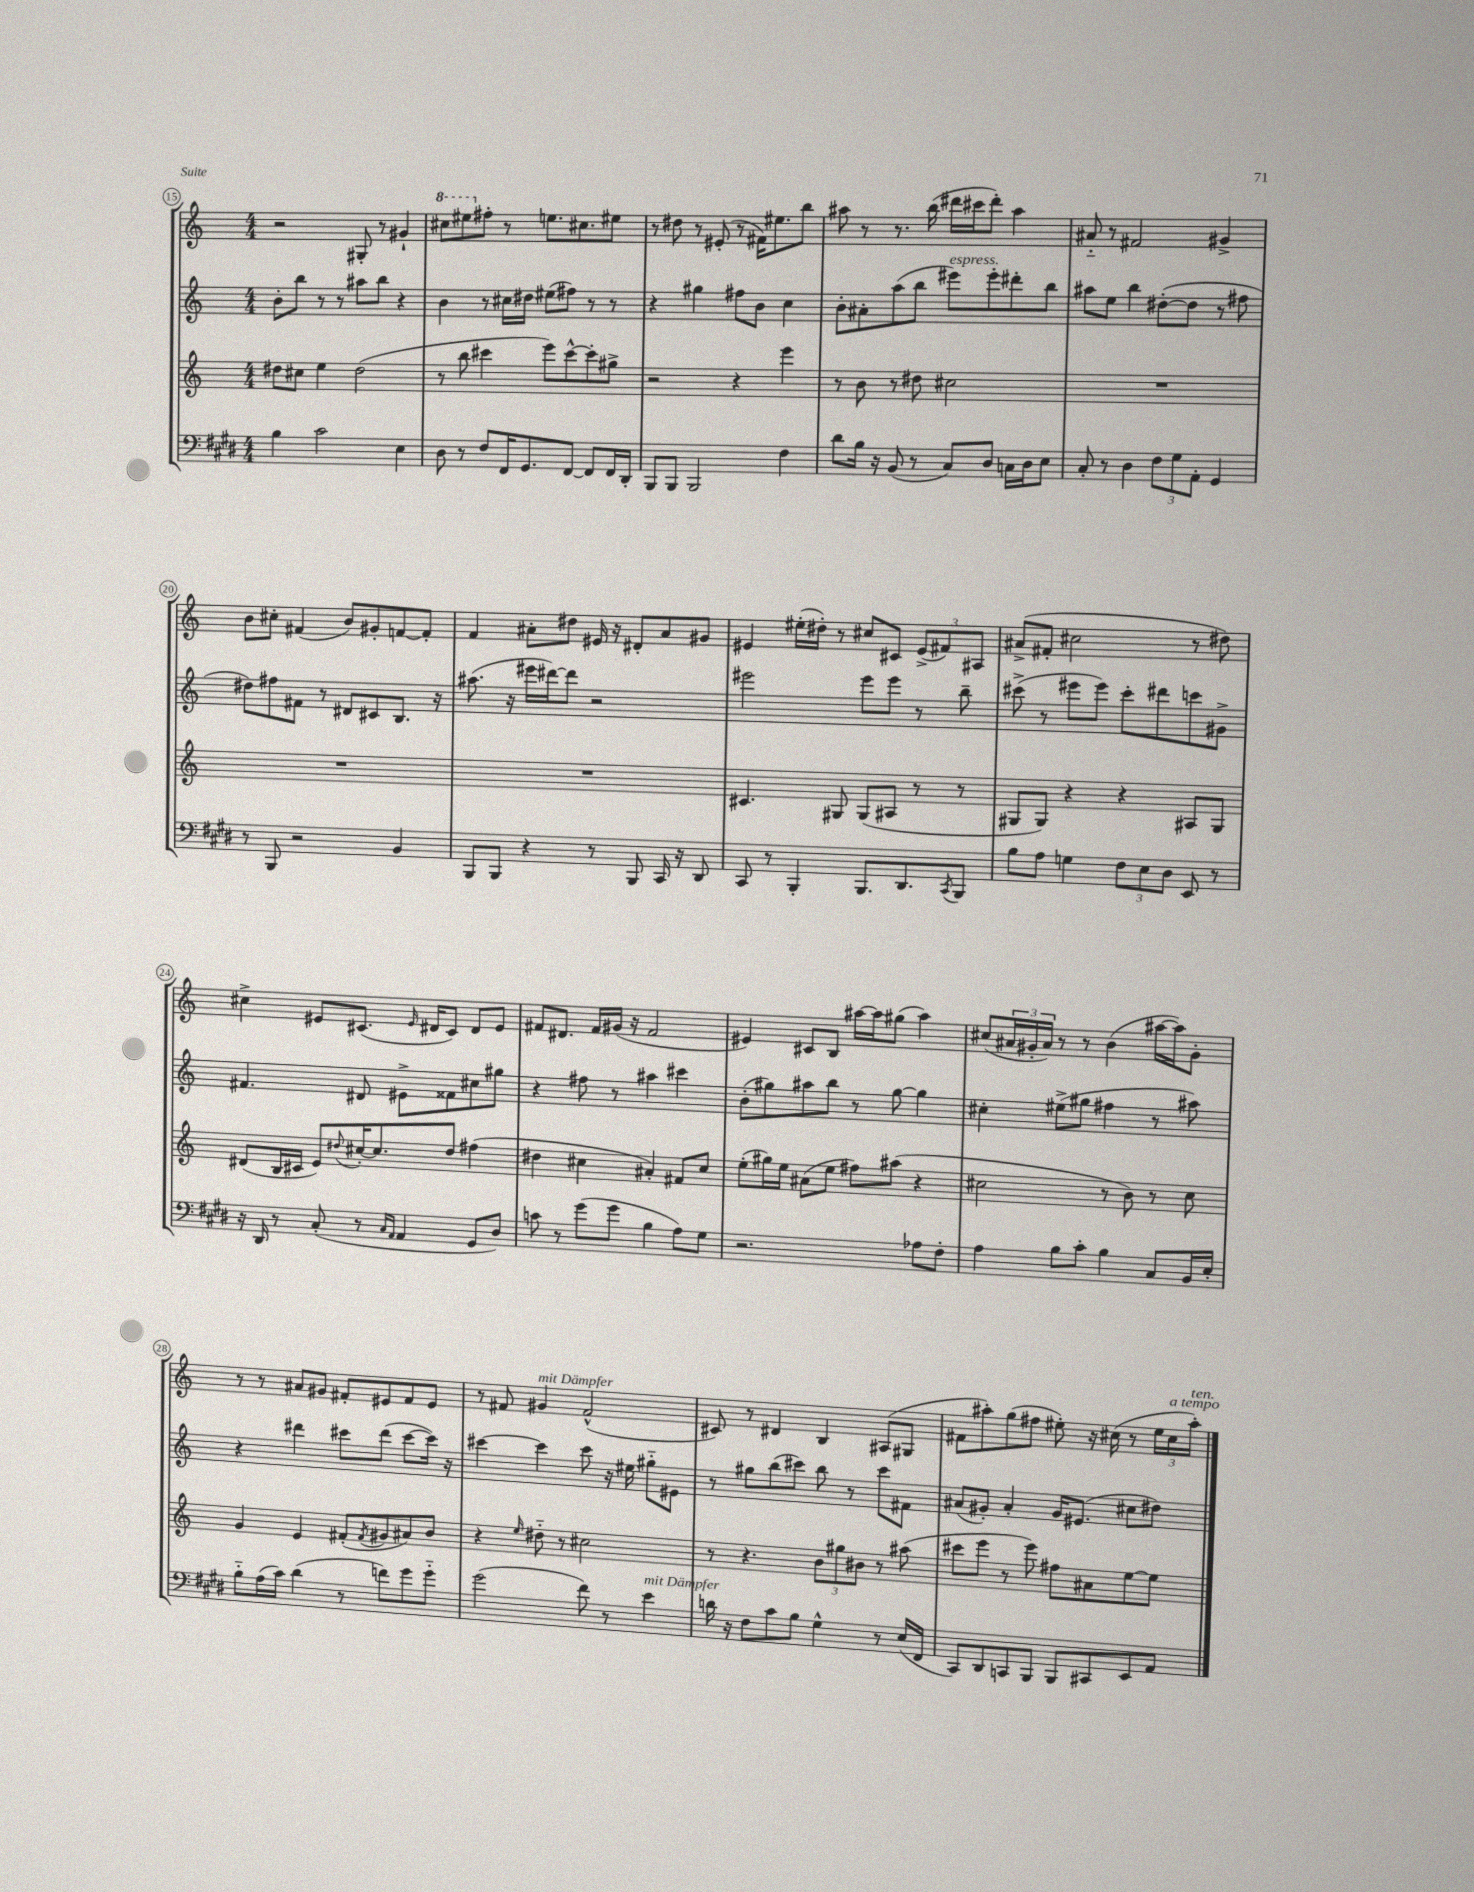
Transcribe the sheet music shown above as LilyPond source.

<<
\new StaffGroup <<
\new Staff = "s0" {
    \clef treble \key c \major \numericTimeSignature \time 4/4
    r2 gis8-. r8 gis'4-! |
    \ottava #1 cis'''8 eis'''8 \ottava #0 fis''8-. r8 e''!8. cis''8. eis''8 |
    r8 dis''8 r8 eis'8-.( r8 fis'16) eis''8. b''8 |
    ais''8 r8 r8. b''16( dis'''16 cis'''16 dis'''8-.) ais''4 |
    ais'8-_ r8 fis'2 gis'4-> |
    b'8 cis''8-. fis'4( b'8) gis'8-. f'8~ f'8-. |
    f'4 ais'8-. dis''8 eis'16 r16 dis'8-. ais'8 gis'8 |
    eis'4 eis''16-.( dis''16-.) r8 cis''8 cis'8 \tuplet 3/2 { eis'8->( fis'8) ais8 } |
    ais'8->( fis'8-. cis''2 r8 dis''8) |
    cis''4-> eis'8 cis'8.( \grace { eis'16 } dis'16 cis'8) dis'8 eis'8 |
    fis'8 dis'8. fis'16 gis'16( r16 fis'2 |
    eis'4) cis'8 b8 ais''16~ ais''16 gis''8( ais''4) |
    cis''8( \tuplet 3/2 { ais'16 gis'16-. ais'16) } r8 r8 b'4( ais''16~ ais''16) gis'8-. |
    r8 r8 ais'8 gis'8 fis'8-. eis'8 fis'8 eis'8 |
    r8 fis'8 gis'4^\markup { \italic "mit Dämpfer" } fis'2-^( |
    cis'8) r8 dis'4 b4 ais8( gis8 |
    fis'8 ais''8-.) g''8( fis''8 eis''8-.) r16 cis''16( r8 \tuplet 3/2 { eis''16 cis''16^\markup { \italic "a tempo" } ais''16-.^\markup { \italic "ten." }) } \bar "|." |
}
\new Staff = "s1" {
    \clef treble \key c \major \numericTimeSignature \time 4/4
    b'8-. b''8 r8 r8 ais''8 b''8 r4 |
    b'4 r8 cis''16 dis''16 eis''8( fis''8) r8 r8 |
    r4 gis''4 fis''8 b'8 c''4 |
    b'8-. ais'8-. a''8( b''8 eis'''8^\markup { \italic "espress." }) eis'''8-. dis'''8-. b''8 |
    ais''8 e''8 b''4 dis''8~-.( dis''8 r8 fis''8 |
    dis''8) fis''8 fis'8 r8 dis'8 cis'8 b8. r16 |
    ais''8.( r16 eis'''16 dis'''16~) dis'''8 r2 |
    eis'''2 eis'''8 eis'''8 r8 b''8-- |
    cis'''8->( r8 eis'''8 eis'''8) cis'''8-. dis'''8 c'''8 gis'8-> |
    fis'4. dis'8 eis'8-> fisis'8 cis''8 gis''8 |
    r4 fis''8 r8 ais''4 cis'''4 |
    b'8-.( gis''8) ais''8 b''8 r8 gis''8~ gis''4 |
    cis''4-. eis''8->( gis''8 fis''4 r8 ais''8) |
    r4 dis'''4 cis'''8 dis'''8( cis'''8~ cis'''16) r16 |
    cis'''4~ cis'''4 cis'''8 r16 eis''16 gis''8-_ eis'8 |
    r8 gis''8 b''8( cis'''8) b''8 r8 cis'''8 fis'8 |
    ais'8( gis'8-.) ais'4-. gis'16 eis'8.( cis''8 dis''8) \bar "|." |
}
\new Staff = "s2" {
    \clef treble \key c \major \numericTimeSignature \time 4/4
    dis''8 cis''8 e''4 dis''2( |
    r8 b''8 cis'''4 e'''8) cis'''8~-^ cis'''8-. gis''8-> |
    r2 r4 e'''4 |
    r8 b'8 r8 dis''8 cis''2 |
    R1 |
    R1 |
    R1 |
    cis'4. gis8 gis8( ais8 r8 r8 |
    gis8 gis8) r4 r4 ais8 gis8 |
    dis'8( b16 cis'16 e'8) \appoggiatura { dis''8 } cis''16~-. cis''8. dis''8 fis''4( |
    dis''4 cis''4 ais'4-.) fis'8 cis''8 |
    e''8-.( gis''16) e''16 ais'8( e''8 fis''8) ais''8( r4 |
    cis''2 r8 b'8) r8 cis''8 |
    g'4 e'4 fis'8-.( \acciaccatura { fis'8 } gis'8 ais'8) b'8 |
    r4 \grace { e''16 } dis''8-_ r8 cis''2 |
    r8 r4. \tuplet 3/2 { b'8 gis''8 bis'8 } r8 ais''8( |
    cis'''8 e'''8 r8 e'''8) fis''8 ais'8 e''8~ e''8 \bar "|." |
}
\new Staff = "s3" {
    \clef bass \key e \major \numericTimeSignature \time 4/4
    b4 cis'2 e4 |
    dis8 r8 fis8 fis,16 gis,8. fis,8~ fis,8 fis,16 dis,16-. |
    b,,8 b,,8 b,,2 fis4 |
    dis'8 b16 r16 b,8( r8 cis8) dis8 c16 dis16 e8 |
    cis8-. r8 dis4 \tuplet 3/2 { fis8 gis8 a,8-. } gis,4 |
    r8 b,,8 r2 b,4 |
    b,,8 b,,8 r4 r8 b,,8 cis,16 r16 dis,8 |
    cis,8 r8 b,,4-. b,,8. dis,8. \acciaccatura { cis,8 } b,,8 |
    b8 a8 g4 \tuplet 3/2 { fis8 e8 dis8 } e,8 r8 |
    r16 dis,16 r8 cis8-.( r8 \grace { cis16 a,16 } a,4 gis,8 dis8) |
    c'8 r8 gis'8( gis'8 b4 a8) gis8 |
    r2. aes8 fis8-. |
    a4 b8 cis'8-. b4 cis8 b,16 e16-. |
    b8-_ a16( cis'16) dis'4( r8 f'8) gis'8 gis'8-_ |
    gis'2( fis'8) r8 e'4^\markup { \italic "mit Dämpfer" } |
    d'16 r16 fis8 cis'8 b8 gis4-^ r8 e16( fis,16 |
    cis,8) dis,8 c,8 b,,8 b,,8 cis,8 e,8 a,8 \bar "|." |
}
>>
>>
\layout { \context { \Score currentBarNumber = #15 \override BarNumber.stencil = #(make-stencil-circler 0.1 0.3 ly:text-interface::print) } }
